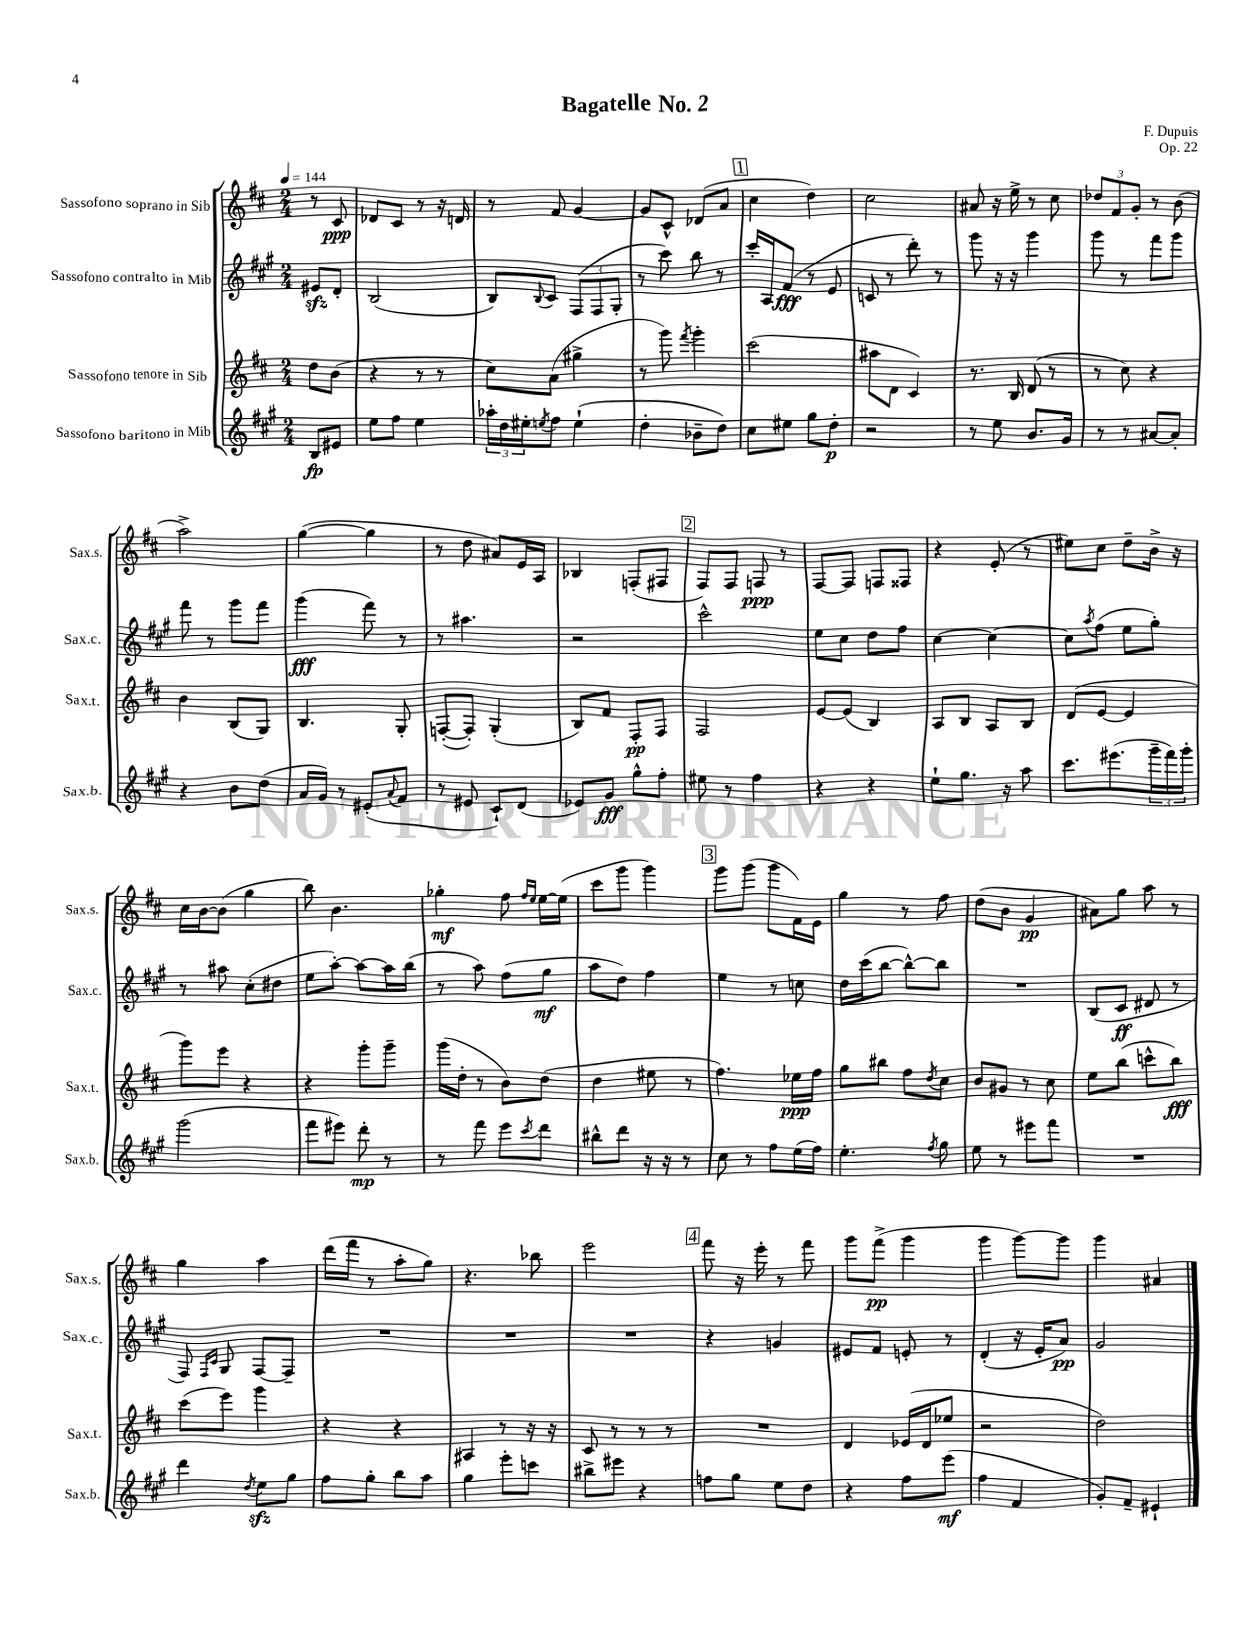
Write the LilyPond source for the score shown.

\header { title = "Bagatelle No. 2" composer = "F. Dupuis" opus = "Op. 22" }
<<
\new StaffGroup <<
\new Staff = "s0" \with { instrumentName = "Sassofono soprano in Sib" shortInstrumentName = "Sax.s." } {
    \clef treble \key d \major \numericTimeSignature \time 2/4 \partial 4 \tempo 4 = 144
    r8 cis'8\ppp |
    des'8 cis'8 r8 r16 d'16 |
    r8 fis'8 g'4~ |
    g'8 cis'8-^ des'8( a'8 |
    \mark \markup { \box "1" } cis''4 d''4) |
    cis''2 |
    ais'8 r16 e''16-> r8 cis''8 |
    \tuplet 3/2 { des''8 fis'8 g'8-. } r8 b'8( |
    a''2->) |
    g''4~( g''4 |
    r8 d''8 ais'8) e'16 a16 |
    bes4 f8-.( fis8 |
    \mark \markup { \box "2" } fis8) fis8 f8\ppp r8 |
    fis8~ fis8 f8 fisis8 |
    r4 e'8-.( r8 |
    eis''8) cis''8 d''8-- b'16-> r16 |
    cis''16 b'16~ b'8( g''4 |
    b''8) b'4. |
    ges''4-.\mf fis''8 \grace { fis''16 e''16 } e''16~ e''16( |
    cis'''8 g'''8 g'''4) |
    \mark \markup { \box "3" } g'''8 g'''8( g'''8 fis'16) e'16 |
    g''4 r8 fis''8 |
    d''8( b'8 g'4\pp |
    ais'8) g''8 a''8 r8 |
    g''4 a''4 |
    d'''16( fis'''16 r8 a''8-. g''8) |
    r4. bes''8 |
    e'''2 |
    \mark \markup { \box "4" } fis'''8 r16 e'''16-. r8 fis'''8 |
    g'''8 fis'''8->\pp( g'''4 |
    g'''4 g'''8~) g'''8 |
    g'''4 ais'4 \bar "|." |
}
\new Staff = "s1" \with { instrumentName = "Sassofono contralto in Mib" shortInstrumentName = "Sax.c." } {
    \clef treble \key a \major \numericTimeSignature \time 2/4 \partial 4
    eis'8\sfz d'8-. |
    b2( |
    b8) \appoggiatura { b8 } cis'8 \tuplet 3/2 { fis8( fis8 gis8-. } |
    r8 cis'''8) b''8 r8 |
    \mark \markup { \box "1" } cis'''16-. a16 fis'8\fff( r8 e'8 |
    c'8 r8 d'''8-.) r8 |
    gis'''8 r16 r16 gis'''4 |
    gis'''8 r8 fis'''8 gis'''8 |
    fis'''8 r8 gis'''8 fis'''8 |
    gis'''4\fff( fis'''8) r8 |
    r8 ais''4. |
    r2 |
    \mark \markup { \box "2" } cis'''2-^ |
    e''8 cis''8 d''8 fis''8 |
    cis''4~ cis''4~ |
    cis''8 \acciaccatura { a''8 } fis''8( e''8 gis''8-.) |
    r8 ais''8 cis''8-.( dis''8 |
    e''8 a''8~-.) a''8~ a''16 b''16( |
    r8 a''8) fis''8( gis''8\mf |
    a''8 d''8) fis''4 |
    \mark \markup { \box "3" } e''4 r8 c''8 |
    d''16 cis'''16( b''8~ b''8~-^) b''8 |
    R2 |
    b8( cis'8\ff dis'8 r8 |
    fis8) \grace { fis16 cis'16 } gis8 fis8~ fis8-- |
    R2 |
    R2 |
    R2 |
    \mark \markup { \box "4" } r4 g'4 |
    eis'8 fis'8 e'8-. r8 |
    d'4-.( r16 e'16-. a'8\pp) |
    gis'2 \bar "|." |
}
\new Staff = "s2" \with { instrumentName = "Sassofono tenore in Sib" shortInstrumentName = "Sax.t." } {
    \clef treble \key d \major \numericTimeSignature \time 2/4 \partial 4
    d''8 b'8( |
    r4 r8 r8 |
    cis''8) a'8( gis''4-> |
    r8 g'''8) \acciaccatura { fis'''8 } g'''4-. |
    \mark \markup { \box "1" } cis'''2( |
    ais''8 d'8 cis'4) |
    r8. b16 d'8( r8 |
    r8 cis''8) r4 |
    b'4 b8( g8) |
    b4. g8-. |
    f8~-.( f8-.) g4-.( |
    b8) fis'8 fis8-.\pp fis8 |
    \mark \markup { \box "2" } fis2 |
    e'8~ e'8( b4) |
    a8 b8 a8 b8 |
    d'8( e'8~ e'4 |
    g'''8) e'''8 r4 |
    r4 g'''8-. g'''8-- |
    g'''16( d''16-. r8 b'8) d''8( |
    d''4 eis''8 r8 |
    \mark \markup { \box "3" } fis''4.) ees''16\ppp fis''16 |
    g''8 bis''8 fis''8 \acciaccatura { d''8 } cis''8 |
    b'8 gis'8 r8 cis''8 |
    e''8 b''8( c'''8-^ b''8\fff) |
    cis'''8( e'''8) g'''4 |
    r4 r4 |
    ais4 r8 r16 r16 |
    cis'8 r8 r8 r8 |
    \mark \markup { \box "4" } R2 |
    d'4 ees'16( d'16 ees''8 |
    r2 |
    d''2) \bar "|." |
}
\new Staff = "s3" \with { instrumentName = "Sassofono baritono in Mib" shortInstrumentName = "Sax.b." } {
    \clef treble \key a \major \numericTimeSignature \time 2/4 \partial 4
    b8\fp eis'8 |
    e''8 fis''8 e''4 |
    \tuplet 3/2 { aes''16-. d''16 eis''16-. } \acciaccatura { e''8 } fis''8 e''4-!( |
    d''4-. bes'8-- d''8) |
    \mark \markup { \box "1" } cis''8 eis''8 gis''8 d''8-.\p |
    r2 |
    r8 e''8 b'8. gis'16 |
    r8 r8 ais'8~ ais'8-. |
    r4 b'8 d''8( |
    a'16 gis'16) r8 eis'8-.( \appoggiatura { a'8 } fis'8 |
    r8 eis'8 cis'8-!) d'8( |
    ees'8) gis'8\fff gis''8-^ fis''8-. |
    \mark \markup { \box "2" } eis''8 r8 fis''4 |
    r4 r4 |
    e''8-! gis''8. r16 a''8 |
    cis'''8. eis'''8.( \tuplet 3/2 { gis'''16-- fis'''16) gis'''16-. } |
    gis'''2( |
    fis'''8 eis'''8) d'''8-.\mp r8 |
    r8 fis'''8 e'''8 \acciaccatura { cis'''8 } d'''8 |
    bis''8-^ d'''8 r16 r16 r8 |
    \mark \markup { \box "3" } cis''8 r8 fis''8 e''16( fis''16) |
    e''4.-. \acciaccatura { fis''8 } gis''8 |
    e''8 r8 eis'''8 fis'''8 |
    R2 |
    d'''4 \acciaccatura { d''8 } e''8\sfz gis''8 |
    fis''8 gis''8-. b''8 a''8 |
    gis''4 e'''8-. c'''8 |
    bis''8-> eis'''8 r4 |
    \mark \markup { \box "4" } f''8 gis''8 e''8 d''8 |
    r4 fis''8 e'''8\mf( |
    fis''4 fis'4 |
    gis'8-.) fis'8-- eis'4-! \bar "|." |
}
>>
>>
\layout { \context { \Score \remove "Bar_number_engraver" } }
